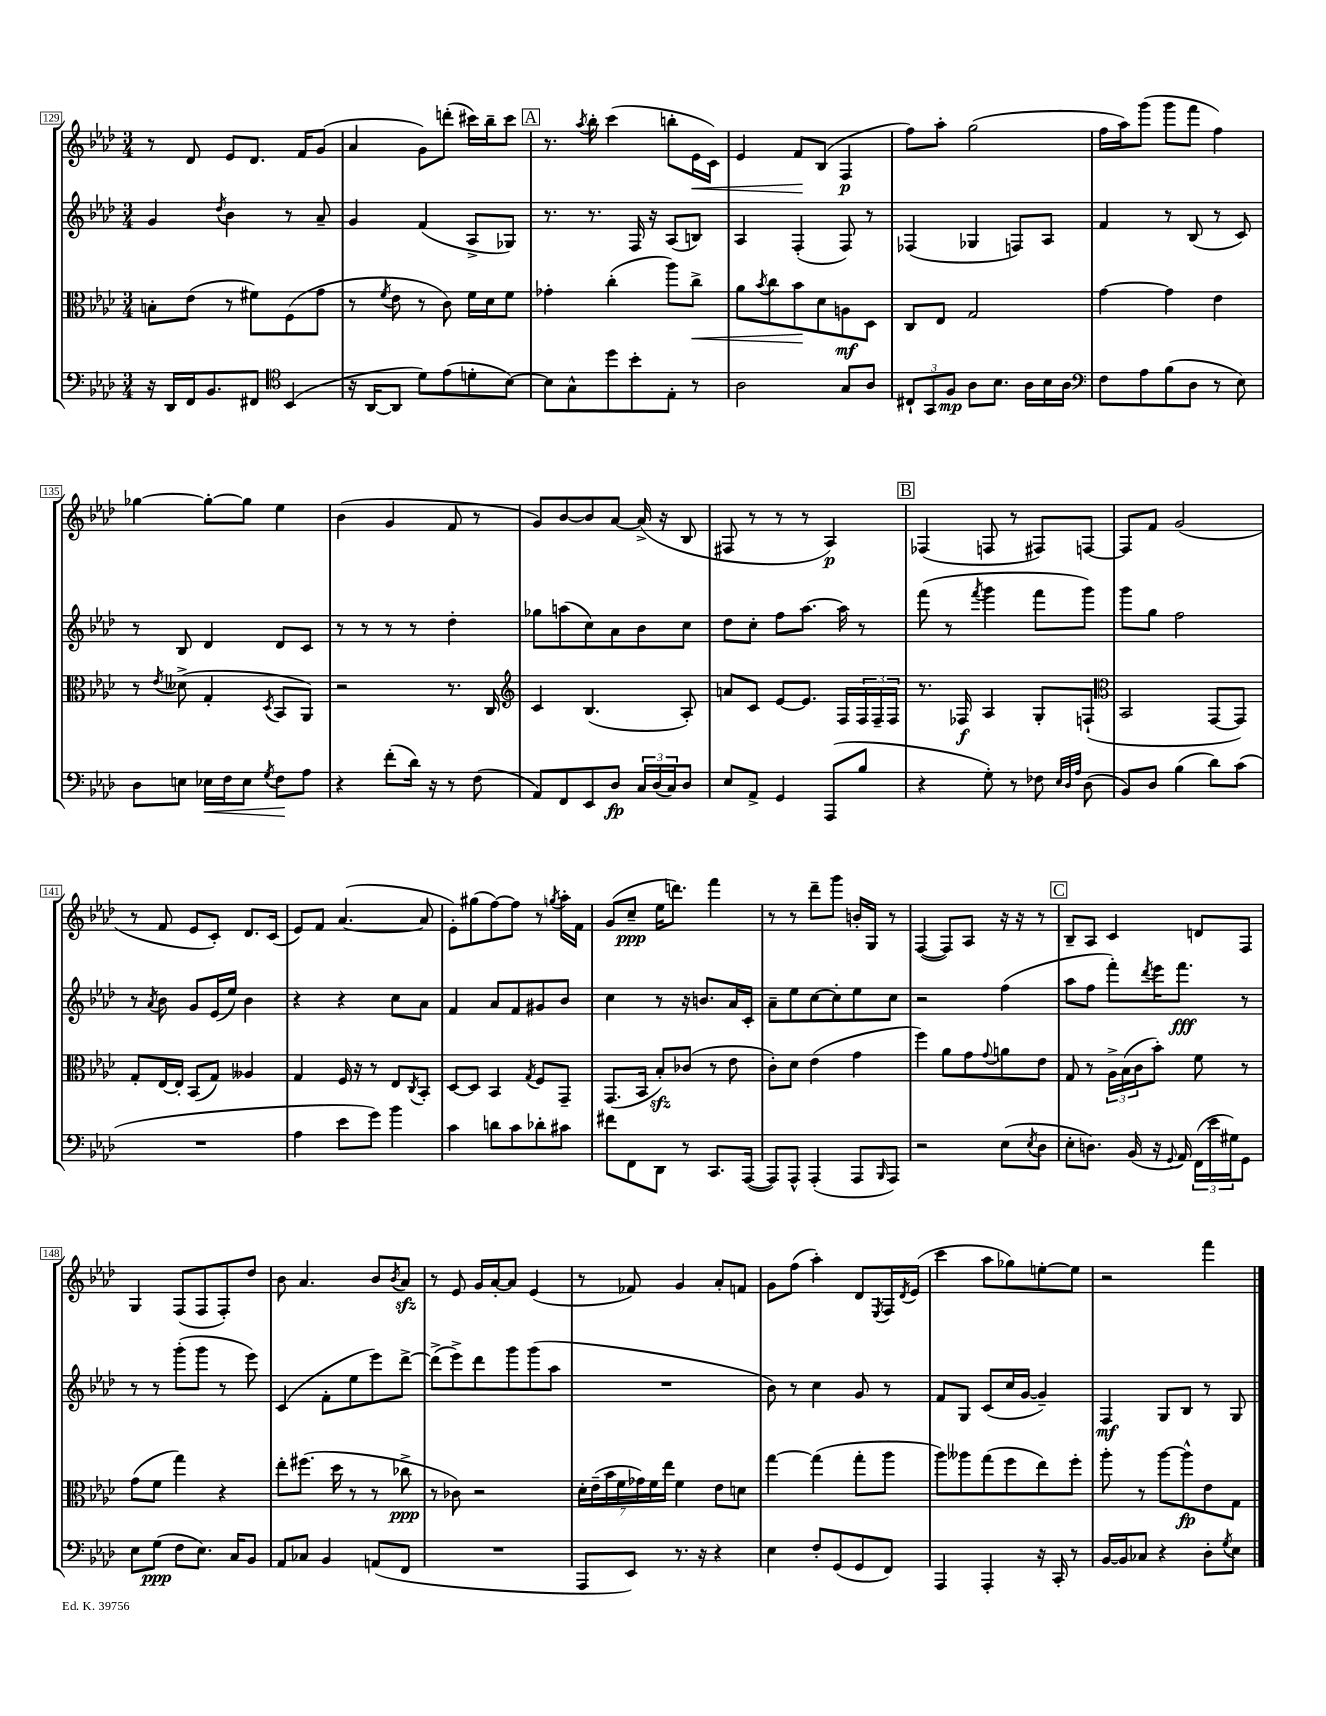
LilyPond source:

<<
\new StaffGroup <<
\new Staff = "s0" {
    \clef treble \key aes \major \numericTimeSignature \time 3/4
    r8 des'8 ees'8 des'8. f'16 g'8( |
    aes'4 g'8) d'''8-.( cis'''16) bes''16-- cis'''8 |
    \mark \markup { \box "A" } r8. \acciaccatura { aes''8 } bes''16-. c'''4( b''8-. ees'16\< c'16) |
    ees'4 f'8\! bes8( f4\p |
    f''8) aes''8-. g''2( |
    f''16 aes''16) g'''8( g'''8 f'''8 f''4) |
    ges''4~ ges''8~-. ges''8 ees''4 |
    bes'4( g'4 f'8 r8 |
    g'8) bes'8~ bes'8 aes'8~ aes'16->( r16 bes8 |
    fis8 r8 r8 r8 aes4\p) |
    \mark \markup { \box "B" } fes4( f8 r8 fis8) f8~ |
    f8 f'8 g'2( |
    r8 f'8 ees'8 c'8-.) des'8. c'16( |
    ees'8) f'8 aes'4.~( aes'8 |
    ees'8-.) gis''8( f''8~) f''8 r8 \acciaccatura { g''8 } aes''16-. f'16 |
    g'8( c''8--\ppp ees''16 d'''8.) f'''4 |
    r8 r8 des'''8-- g'''8 b'16-. g16 r8 |
    f4~( f8) aes8 r16 r16 r8 |
    \mark \markup { \box "C" } bes8-- aes8 c'4 d'8 f8 |
    g4 f8( f8 f8-.) des''8 |
    bes'8 aes'4. bes'8 \acciaccatura { bes'8 } aes'8\sfz |
    r8 ees'8 g'16 aes'16~-. aes'8 ees'4( |
    r8 fes'8) g'4 aes'8-. f'8 |
    g'8 f''8( aes''4-.) des'8 \acciaccatura { ees8 } f16 \acciaccatura { des'8 } ees'16( |
    c'''4 aes''8 ges''8) e''8~-. e''8 |
    r2 f'''4 \bar "|." |
}
\new Staff = "s1" {
    \clef treble \key aes \major \numericTimeSignature \time 3/4
    g'4 \acciaccatura { des''8 } bes'4 r8 aes'8-- |
    g'4 f'4( aes8-> ges8) |
    \mark \markup { \box "A" } r8. r8. f16 r16 aes8( b8) |
    aes4 f4-.( f8) r8 |
    fes4( ges4 f8) aes8 |
    f'4 r8 bes8( r8 c'8) |
    r8 bes8 des'4 des'8 c'8 |
    r8 r8 r8 r8 des''4-. |
    ges''8 a''8( c''8) aes'8 bes'8 c''8 |
    des''8 c''8-. f''8 aes''8.~ aes''16 r8 |
    \mark \markup { \box "B" } f'''8( r8 \acciaccatura { f'''8 } g'''4 f'''8 g'''8) |
    g'''8 g''8 f''2 |
    r8 \acciaccatura { aes'8 } bes'8 g'8 ees'16( ees''16) bes'4 |
    r4 r4 c''8 aes'8 |
    f'4 aes'8 f'8 gis'8 bes'8 |
    c''4 r8 r16 b'8. aes'16 c'16-. |
    aes'8-- ees''8 c''8~ c''8-. ees''8 c''8 |
    r2 f''4( |
    \mark \markup { \box "C" } aes''8 f''8 f'''8-.) \acciaccatura { des'''8 } ees'''16 f'''8.\fff r8 |
    r8 r8 g'''8-.( g'''8 r8 ees'''8) |
    c'4( f'8-. ees''8 ees'''8) des'''8~-> |
    des'''8->( ees'''8->) des'''8 g'''8 g'''8( aes''8 |
    R2. |
    bes'8) r8 c''4 g'8 r8 |
    f'8 g8 c'8( c''16 g'16~ g'4--) |
    f4\mf g8 bes8 r8 g8 \bar "|." |
}
\new Staff = "s2" {
    \clef alto \key aes \major \numericTimeSignature \time 3/4
    b8-. ees'8( r8 fis'8) f8( g'8 |
    r8 \acciaccatura { f'8 } ees'8 r8 c'8) f'16 des'16 f'8 |
    \mark \markup { \box "A" } ges'4-. c''4-.( aes''8) c''8->\< |
    aes'8 \acciaccatura { bes'8 } c''8 bes'8\! des'8 a8\mf des8 |
    c8 ees8 g2 |
    g'4~ g'4 ees'4 |
    r8 \acciaccatura { ees'8 } deses'8->( g4-. \acciaccatura { des8 } bes,8 aes,8) |
    r2 r8. c16 |
    \clef treble c'4 bes4.( aes8-.) |
    a'8 c'8 ees'8~ ees'8. f16 \tuplet 3/2 { f16 f16-- f16 } |
    \mark \markup { \box "B" } r8. fes16\f aes4 g8-. f8-!( |
    \clef alto bes,2 g,8~ g,8) |
    g8-. ees16~ ees16-. bes,8( g8) aeses4 |
    g4 f16 r16 r8 ees8 \acciaccatura { c8 } bes,8-. |
    des8~ des8 bes,4 \acciaccatura { g8 } f8 g,8-- |
    g,8.( bes,16 bes8-.\sfz) ces'8( r8 ees'8 |
    c'8-.) des'8 ees'4( g'4 |
    f''4) aes'8 g'8 \appoggiatura { g'8 } a'8 ees'8 |
    \mark \markup { \box "C" } g8 r8 \tuplet 3/2 { aes16-> bes16( c'16 } bes'8-.) f'8 r8 |
    g'8( f'8 g''4) r4 |
    ees''8-. fis''8.( des''16 r8 r8 ces''8->\ppp |
    r8 ces'8) r2 |
    \tuplet 7/4 { des'16-. ees'16--( bes'16 f'16 ges'16) f'16 ees''16 } f'4 ees'8 d'8 |
    g''4~ g''4( g''8-. aes''8 |
    aes''8) aeses''8 g''8( f''8 ees''8) f''8-. |
    aes''8-. r8 aes''8~ aes''8-^\fp ees'8 g8 \bar "|." |
}
\new Staff = "s3" {
    \clef bass \key aes \major \numericTimeSignature \time 3/4
    r16 des,16 f,16 bes,8. fis,8 \clef tenor bes,4( |
    r16 aes,16~ aes,8 des'8) ees'8( d'8-. bes8~) |
    \mark \markup { \box "A" } bes8 g8-^ des''8 bes'8-. ees8-. r8 |
    aes2 g8 aes8 |
    \tuplet 3/2 { cis8-! g,8 f8\mp } aes8 bes8. aes16 bes16 aes16 |
    \clef bass f8 aes8 bes8( des8 r8 ees8) |
    des8 e8 ees16\< f16 ees8 \acciaccatura { g8 } f8\! aes8 |
    r4 f'8-.( des'16) r16 r8 f8( |
    aes,8) f,8 ees,8 des8\fp \tuplet 3/2 { c16 des16( c16) } des8 |
    ees8 aes,8-> g,4 aes,,8( bes8 |
    \mark \markup { \box "B" } r4 g8-.) r8 fes8 \grace { ees32 des32 aes32 } des8( |
    bes,8) des8 bes4( des'8) c'8( |
    R2. |
    aes4 ees'8 g'8) bes'4 |
    c'4 d'8 c'8 des'8-. cis'8 |
    fis'8 f,8 des,8 r8 c,8. aes,,16~( |
    aes,,8) aes,,8-^ aes,,4-.( aes,,8 \grace { bes,,16 } aes,,8) |
    r2 ees8( \acciaccatura { ees8 } des8 |
    \mark \markup { \box "C" } ees8-. d8.) bes,16( r16 \appoggiatura { g,8 } aes,16) \tuplet 3/2 { f,16( ees'16 gis16) } g,8 |
    ees8 g8\ppp( f8 ees8.) c16 bes,8 |
    aes,8 ces8 bes,4 a,8( f,8 |
    R2. |
    aes,,8 ees,8) r8. r16 r4 |
    ees4 f8-. g,8( g,8 f,8) |
    aes,,4 aes,,4-. r16 c,16-. r8 |
    bes,16~ bes,16 ces8 r4 des8-. \acciaccatura { g8 } ees8 \bar "|." |
}
>>
>>
\layout { \context { \Score currentBarNumber = #129 \override BarNumber.stencil = #(make-stencil-boxer 0.1 0.3 ly:text-interface::print) } }
